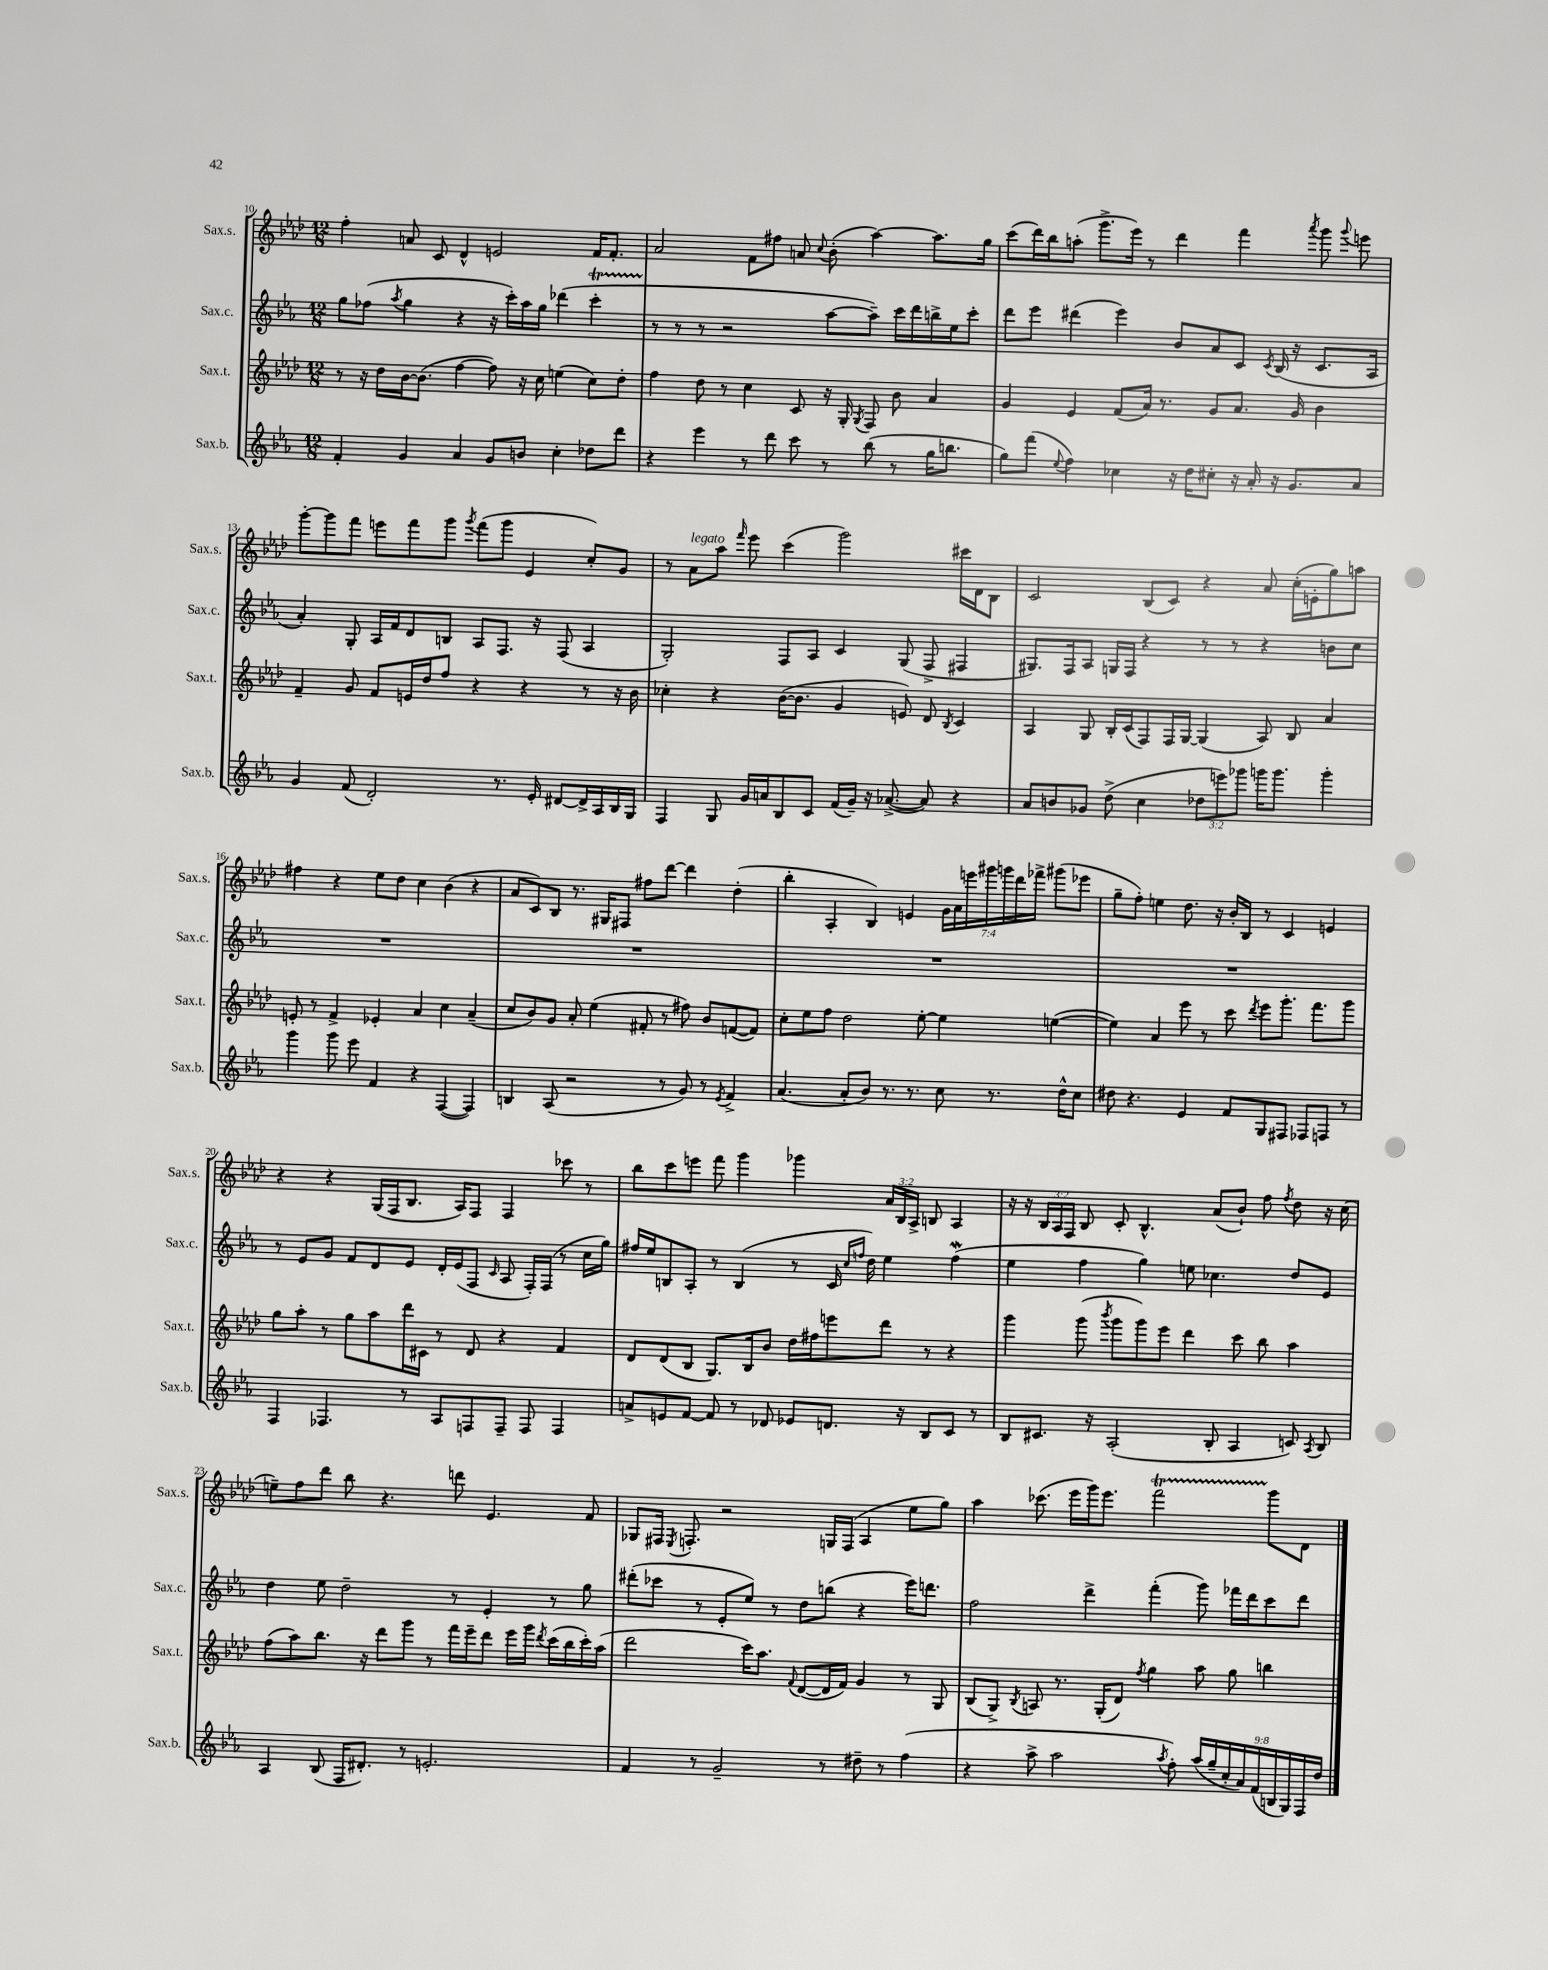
<<
\new StaffGroup <<
\new Staff = "s0" \with { instrumentName = "Sax.s." shortInstrumentName = "Sax.s." } {
    \clef treble \key aes \major \numericTimeSignature \time 12/8 \override Staff.TupletNumber.text = #tuplet-number::calc-fraction-text
    \autoBeamOff f''4-. a'8 c'8 des'4-^ e'2 f'16[ f'8.]-. |
    aes'2 f'8[ fis''8] a'8 \appoggiatura { c''8 } bes'8-.( aes''4~) aes''8.[ g''16] |
    c'''8[( des'''16) bes''16 a''8]-.( g'''8.[-> ees'''16]) r8 des'''4 f'''4 \acciaccatura { aes'''8 } g'''8 \appoggiatura { g'''8 } e'''8 |
    g'''8[~-. g'''8 f'''8] e'''8[ f'''8 g'''8] \acciaccatura { g'''8 } f'''8[( g'''8] ees'4 c''8[-.) g'8] |
    r8 aes'8[^\markup { \italic "legato" } aes''8] \grace { f'''16 } ees'''8 c'''4( g'''2) cis'''16[ des'16 bes8] |
    c'2 bes8[( c'8]) r4 aes'8 c''16[-.( e'16-. g''8) a''8] |
    fis''4 r4 ees''8[ des''8] c''4 bes'4( r4 |
    aes'8[ c'8) bes8] r8. gis16[ fis8] fis''8[ des'''8]~ des'''4 des''4-.( |
    bes''4-. aes4-. bes4) e'4 \tuplet 7/4 { g'16[ aes'16 e'''16 gis'''16 g'''16 des'''16 fes'''16]-> } gis'''8[( ees'''8] |
    g''8[-- f''8]-.) e''4 des''8. r16 bes'16[-. bes16] r8 c'4 e'4 |
    r4 r4 g16[( f16 bes8.] aes16[) f8] f4 ces'''8 r8 |
    bes''8[ c'''8 e'''8] f'''8 g'''4 ges'''4 \tuplet 3/2 { aes'16[ bes16 aes16]-> } b8 aes4 |
    r16 r16 \tuplet 3/2 { bes16[ aes16 f16] } bes8 c'8-. bes4.-^ aes'8[( bes'8]-!) f''8 \acciaccatura { f''8 } des''8 r16 c''16( |
    e''8[--) f''8 des'''8] bes''8 r4. d'''8 ees'4. f'8 |
    ges8[ fis16] \acciaccatura { ees8 } f8.-. r2 g16[ f16]( aes4 ees''8[ g''8]) |
    aes''4 ces'''8.( ees'''16[ g'''16) ees'''8.] f'''2\startTrillSpan g'''8[\stopTrillSpan des'8] \bar "|." |
}
\new Staff = "s1" \with { instrumentName = "Sax.c." shortInstrumentName = "Sax.c." } {
    \clef treble \key ees \major \numericTimeSignature \time 12/8
    \autoBeamOff g''8[ fes''8]( \acciaccatura { aes''8 } g''4 r4 r16 c'''16[-.) aes''16 g''16] des'''4( c'''4-.\startTrillSpan |
    r8\stopTrillSpan r8 r8 r2 aes''8[~ aes''8]--) c'''16[ d'''16 b''16-> ees''16 c'''8]-. |
    d'''8[ ees'''8] dis'''4( ees'''4) bes'8[ aes'8 c'8] \acciaccatura { c'8 } bes16( r16 c'8.[ aes16] |
    aes'4-.) g8-. aes16[ f'16 d'8 b8] aes8[ f8.] r16 f8( aes4 |
    g2-.) f8[ aes8] c'4 g8( f8-> fis4 |
    gis8.[) f16 aes8] g16[ f16] r4 r8 r8 r4 b'8[ c''8] |
    R1. |
    R1. |
    R1. |
    R1. |
    r8 ees'8[ g'8] f'8[ d'8 ees'8] d'16[-. ees'16( f8] \grace { c'16 } aes8 f16[-.) f16]( r8 c''16[ g''16]) |
    fis''16[ ees''16 b8 aes8]-. r8 b4( r8 c'16 \grace { c''16[ f''16] } d''16) ees''4 f''4\mordent( |
    ees''4 f''4 g''4) e''8 ces''4. d''8[ ees'8] |
    d''4 ees''8 d''2-- r8 ees'4-. r8 g''8 |
    dis'''8[-.( ces'''8] r8 ees'8[-. ees''8]) r8 d''8[ b''8]( r4 ees'''16[) d'''8.] |
    f''2 d'''4-> f'''4-.( g'''8) fes'''16[ d'''16 c'''8 d'''8] \bar "|." |
}
\new Staff = "s2" \with { instrumentName = "Sax.t." shortInstrumentName = "Sax.t." } {
    \clef treble \key aes \major \numericTimeSignature \time 12/8
    \autoBeamOff r8 r16 des''16[ bes'16~ bes'8.]( f''4~ f''8) r16 c''16 e''4( c''8[) des''8]-. |
    f''4 des''8 r8 c''4 c'8 r16 g16-. \acciaccatura { g8 } f8 bes'8 aes'4 |
    g'4 ees'4 f'8[( aes'16]) r8. g'8[ aes'8.] g'16 bes'4 |
    f'4-- g'8 f'8[ e'16 des''16 f''8] r4 r4 r8 r16 bes'16 |
    ces''4-. r4 bes'16[~( bes'8.] g'4 e'8) des'8 \acciaccatura { bes8 } c'4 |
    aes4 g8 bes16[-. c'16( f8) f16 g16]~ g4( aes8) bes8 aes'4 |
    e'8-. r8 f'4-> ees'4-. aes'4 c''4 aes'4--( |
    c''8[ bes'8) g'8] aes'8-. ees''4( fis'8-. r8 fis''8) bes'8[ f'8~( f'8]) |
    c''8[-. ees''8 f''8] des''2 ees''8~-. ees''4 e''4~( |
    e''4) aes'4 ees'''8 r8 c'''8 \acciaccatura { des'''8 } ees'''8[ g'''8.]-. f'''8.[ g'''8] |
    g''8[ aes''8]-. r8 g''8[ aes''8 des'''16 cis'16] r8 des'8 r4 f'4 |
    des'8[ des'8( bes8] g8.[) bes16 bes'8] des''16[ fis''16 e'''8 des'''8] r8 r4 |
    g'''4 g'''8( \acciaccatura { bes'''8 } g'''8[ g'''8) ees'''8] des'''4 c'''8 bes''8 aes''4 |
    f''8[( aes''8) bes''8.] r16 des'''8[ g'''8] r8 f'''16[ ees'''16-- des'''8] ees'''16[ g'''16] \acciaccatura { des'''8 } c'''16[( bes''16 c'''16-.) aes''16]( |
    des'''2 c'''16[) aes''8.] \appoggiatura { f'8 } des'8[~( des'16 f'16]) g'4 r8 g8 |
    bes8[( g8]->) \acciaccatura { bes8 } a8 r8. g16[-.( des'8]) \acciaccatura { f''8 } g''4 aes''8 g''8 b''4 \bar "|." |
}
\new Staff = "s3" \with { instrumentName = "Sax.b." shortInstrumentName = "Sax.b." } {
    \clef treble \key ees \major \numericTimeSignature \time 12/8 \override Staff.TupletNumber.text = #tuplet-number::calc-fraction-text
    \autoBeamOff f'4-. g'4 aes'4 g'8[ b'8] c''4-. des''8[ d'''8] |
    r4 ees'''4 r8 d'''8 c'''8 r8 bes''8( r8 g''16[ b''8.] |
    g''8[) f'''8]( \appoggiatura { ees''8 } f''4) ces''4 r16 d''16[ cis''8]-. r16 aes'16-. r16 g'8.[ aes'8] |
    g'4 f'8( d'2-.) r8. ees'16-. dis'8[~ dis'16-> aes16 bes16 g16] |
    f4 g8 g'16[ a'16 bes8 c'8] f'16[( g'16]--) r16 aes'8.~->( aes'8) r4 |
    aes'8[ b'8 ges'8] d''8->( c''4 \tuplet 3/2 { des''8[ e'''8) ges'''8] } g'''16[ g'''8.] g'''4-. |
    g'''4 g'''8 ees'''8 f'4 r4 f4~( f4) |
    b4 aes8( r2 r8 g'8) r8 \acciaccatura { ees'8 } f'4-> |
    aes'4.( aes'8[-. bes'8]) r8. r8. c''8 r8. d''16[-^ c''8] |
    dis''8 r4. ees'4 f'8[ g8 fis8] fes8[ f8] r8 |
    f4 fes4. r8 aes8[ f8 f8]-- f8 f4 |
    a'8[-> e'8 f'8]~ f'8 r8 des'8 ees'8[ d'8.] r16 bes8[ c'8] r8 |
    bes8[ cis'8.] r16 aes2-.( bes8-. aes4 c'8) \acciaccatura { aes8 } bes8 |
    aes4 bes8( f16[ dis'8.]-.) r8 e'2.-. |
    f'4 r8 g'2-- r8 dis''8-- r8 f''4( |
    r4 aes''8-> aes''2 \acciaccatura { aes''8 } f''8-.) \tuplet 9/8 { aes''16[( g''16-- c''16-. aes'16) f'16( b16 g16) f16 d''16] } \bar "|." |
}
>>
>>
\layout { \context { \Score currentBarNumber = #10 } }
